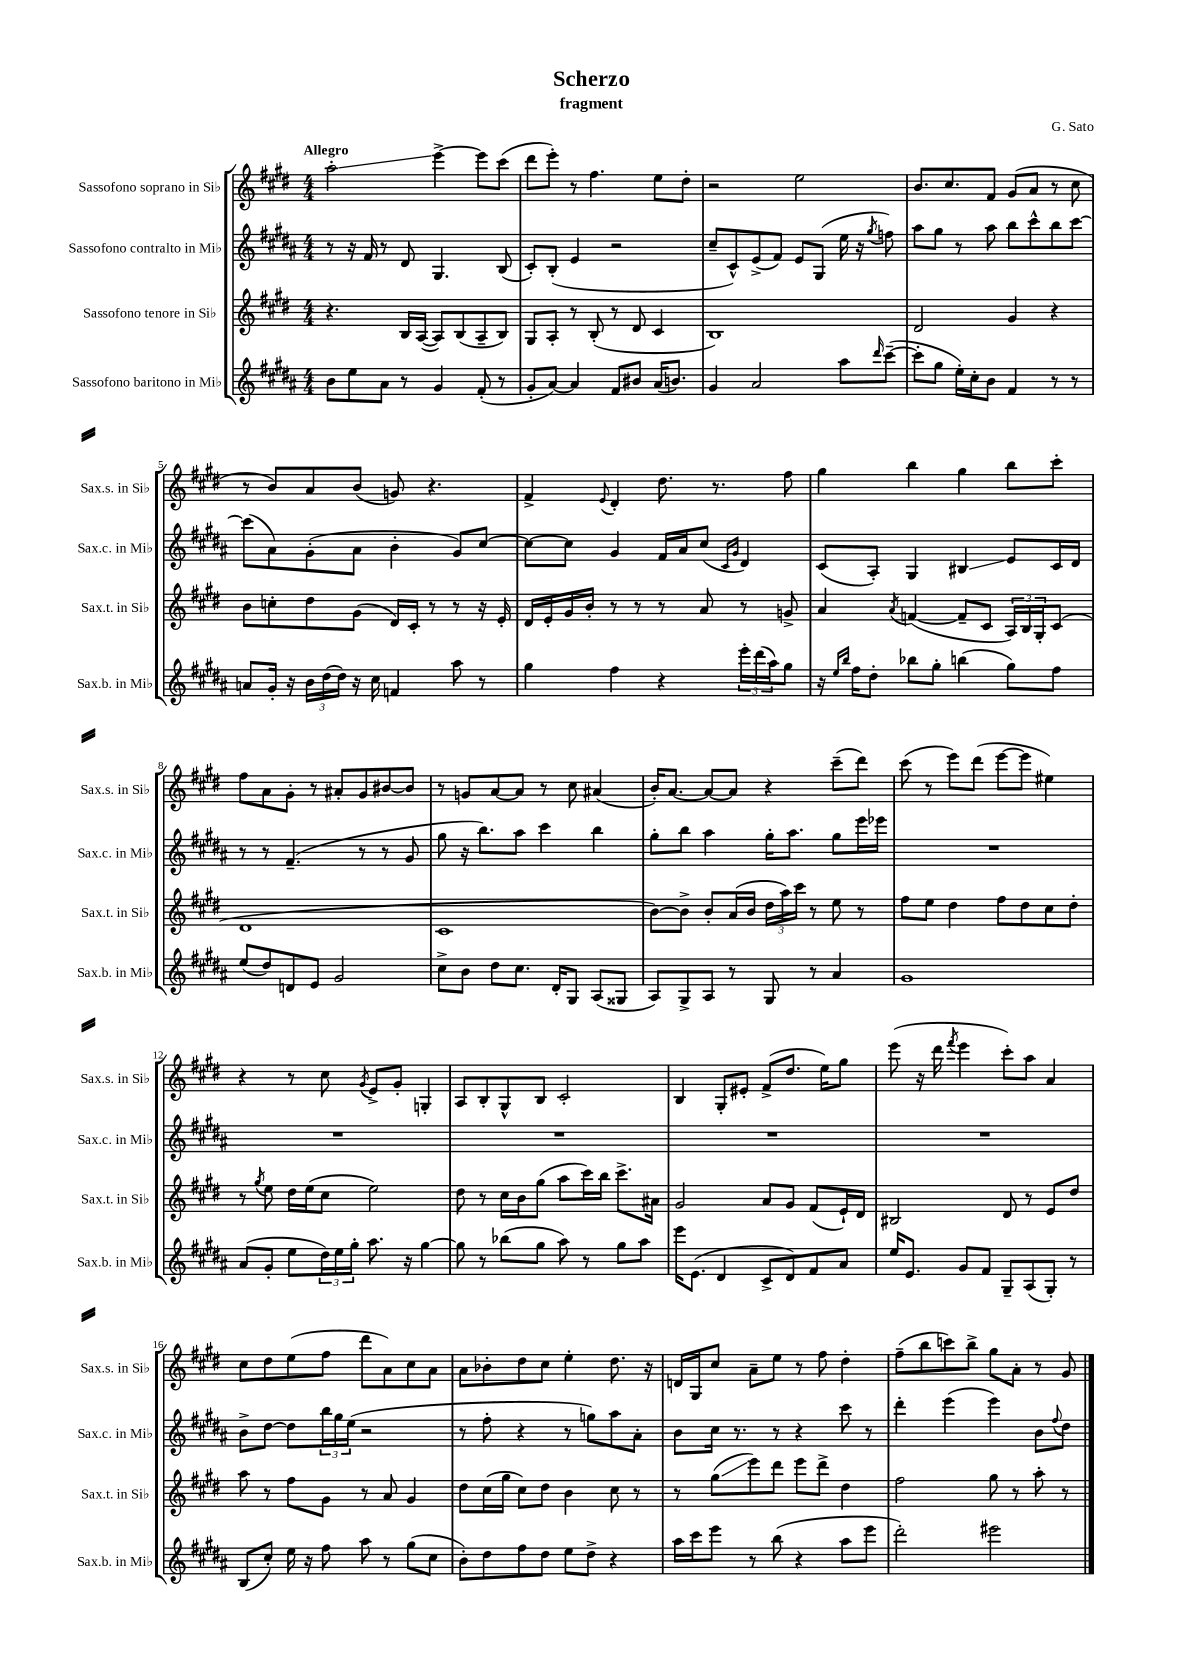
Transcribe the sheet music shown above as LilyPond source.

\header { title = "Scherzo" composer = "G. Sato" subtitle = "fragment" }
<<
\new StaffGroup <<
\new Staff = "s0" \with { instrumentName = "Sassofono soprano in Sib" shortInstrumentName = "Sax.s. in Sib" } {
    \clef treble \key e \major \numericTimeSignature \time 4/4 \tempo "Allegro"
    a''2-.\glissando e'''4~-> e'''8 cis'''8( |
    dis'''8 e'''8-.) r8 fis''4. e''8 dis''8-. |
    r2 e''2 |
    b'8. cis''8. fis'8 gis'8( a'8 r8 cis''8 |
    r8 b'8) a'8 b'8( g'8) r4. |
    fis'4-> \appoggiatura { e'8 } dis'4-. dis''8. r8. fis''8 |
    gis''4 b''4 gis''4 b''8 cis'''8-. |
    fis''8 a'8 gis'8-. r8 ais'8-. gis'8 bis'8~ bis'8 |
    r8 g'8 a'8~ a'8 r8 cis''8 ais'4( |
    b'16-.) a'8.~ a'8~ a'8 r4 cis'''8--( dis'''8) |
    cis'''8( r8 e'''8) dis'''8( e'''8~ e'''8 eis''4) |
    r4 r8 cis''8 \acciaccatura { gis'8 } e'8-> gis'8-. g4-. |
    a8 b8-. gis8-^ b8 cis'2-. |
    b4 gis8-. eis'8-. fis'8->( dis''8. e''16) gis''8 |
    e'''8( r16 dis'''16 \acciaccatura { fis'''8 } e'''4 cis'''8-.) a''8 a'4 |
    cis''8 dis''8 e''8( fis''8 dis'''8 a'8) cis''8 a'8 |
    a'8 bes'8-. dis''8 cis''8 e''4-. dis''8. r16 |
    d'16 gis16 cis''8 a'8-- e''8 r8 fis''8 dis''4-. |
    fis''8--( b''8 c'''8) b''8-> gis''8 a'8-. r8 gis'8 \bar "|." |
}
\new Staff = "s1" \with { instrumentName = "Sassofono contralto in Mib" shortInstrumentName = "Sax.c. in Mib" } {
    \clef treble \key b \major \numericTimeSignature \time 4/4
    r8 r16 fis'16 r8 dis'8 gis4. b8( |
    cis'8-.) b8-.( e'4 r2 |
    cis''8-- cis'8-^) e'8->( fis'8) e'8 gis8( e''16 r16 \acciaccatura { gis''8 } f''8) |
    ais''8 gis''8 r8 ais''8 b''8 cis'''8-^ b''8 cis'''8~ |
    cis'''8( ais'8) gis'8-.( ais'8 b'4-. gis'8) cis''8~ |
    cis''8~ cis''8 gis'4 fis'16 ais'16 cis''8( \grace { cis'16 gis'16 } dis'4) |
    cis'8( ais8-.) gis4 bis4\glissando e'8 cis'16 dis'16 |
    r8 r8 fis'4.--( r8 r8 gis'8 |
    gis''8 r16 b''8.) ais''8 cis'''4 b''4 |
    gis''8-. b''8 ais''4 gis''16-. ais''8. gis''8 e'''16 ees'''16 |
    R1 |
    R1 |
    R1 |
    R1 |
    R1 |
    b'8-> dis''8~ dis''8 \tuplet 3/2 { b''16 gis''16 e''16( } r2 |
    r8 fis''8-. r4 r8 g''8) ais''8 ais'8-. |
    b'8 cis''16 r8. r8 r4 cis'''8 r8 |
    dis'''4-. e'''4( e'''4) b'8 \appoggiatura { fis''8 } dis''8 \bar "|." |
}
\new Staff = "s2" \with { instrumentName = "Sassofono tenore in Sib" shortInstrumentName = "Sax.t. in Sib" } {
    \clef treble \key e \major \numericTimeSignature \time 4/4
    r4. b16 a16~( a8) b8( a8-- b8) |
    gis8 a8-. r8 b8-.( r8 dis'8 cis'4 |
    b1) |
    dis'2 gis'4 r4 |
    b'8 c''8-. dis''8 gis'8( dis'16) cis'16-. r8 r8 r16 e'16-. |
    dis'16 e'16-. gis'16 b'16-. r8 r8 r8 a'8 r8 g'8-> |
    a'4 \acciaccatura { a'8 } f'4~( f'8-- cis'8 \tuplet 3/2 { a16) b16 gis16-. } cis'8( |
    dis'1 |
    cis'1 |
    b'8~) b'8-> b'8-. a'16( b'16 \tuplet 3/2 { dis''16 a''16) cis'''16 } r8 e''8 r8 |
    fis''8 e''8 dis''4 fis''8 dis''8 cis''8 dis''8-. |
    r8 \acciaccatura { gis''8 } e''8 dis''16 e''16( cis''8 e''2) |
    dis''8 r8 cis''16 b'16 gis''8( a''8 cis'''16) b''16 cis'''8.-> ais'16 |
    gis'2 a'8 gis'8 fis'8( e'16-!) dis'16 |
    bis2 dis'8 r8 e'8 dis''8 |
    a''8 r8 fis''8 gis'8 r8 a'8 gis'4 |
    dis''8 cis''16( gis''16 cis''8) dis''8 b'4 cis''8 r8 |
    r8 gis''8\glissando( e'''8) dis'''8 e'''8 dis'''8-> dis''4 |
    fis''2 gis''8 r8 a''8-. r8 \bar "|." |
}
\new Staff = "s3" \with { instrumentName = "Sassofono baritono in Mib" shortInstrumentName = "Sax.b. in Mib" } {
    \clef treble \key b \major \numericTimeSignature \time 4/4
    b'8 e''8 ais'8 r8 gis'4 fis'8-.( r8 |
    gis'8-. ais'8~) ais'4 fis'8 bis'8 ais'16( b'8.) |
    gis'4 ais'2 ais''8 \grace { dis'''16 } cis'''8~--( |
    cis'''8-. gis''8 e''16-.) cis''16-. b'8 fis'4 r8 r8 |
    a'8 gis'16-. r16 \tuplet 3/2 { b'16 dis''16( dis''16) } r16 cis''16 f'4 ais''8 r8 |
    gis''4 fis''4 r4 \tuplet 3/2 { e'''16-. dis'''16( ais''16) } gis''8 |
    r16 \grace { e''16 b''16 } fis''16 dis''8-. bes''8 gis''8-. b''4( gis''8) fis''8 |
    e''8( dis''8) d'8 e'8 gis'2 |
    cis''8-> b'8 dis''8 cis''8. dis'16-. gis8 ais8( gisis8 |
    ais8) gis8-> ais8 r8 gis8 r8 ais'4 |
    gis'1 |
    ais'8( gis'8-. e''8 \tuplet 3/2 { dis''16) e''16 gis''16-. } ais''8. r16 gis''4~ |
    gis''8 r8 bes''8( gis''8 ais''8) r8 gis''8 ais''8 |
    e'''16 e'8.( dis'4 cis'8-> dis'8) fis'8 ais'8 |
    e''16 e'8. gis'8 fis'8 gis8-- ais8( gis8-.) r8 |
    b8( cis''8-.) e''16 r16 fis''8 ais''8 r8 gis''8( cis''8 |
    b'8-.) dis''8 fis''8 dis''8 e''8 dis''8-> r4 |
    ais''16 cis'''16 e'''8 r8 b''8( r4 ais''8 e'''8 |
    dis'''2-.) eis'''2 \bar "|." |
}
>>
>>
